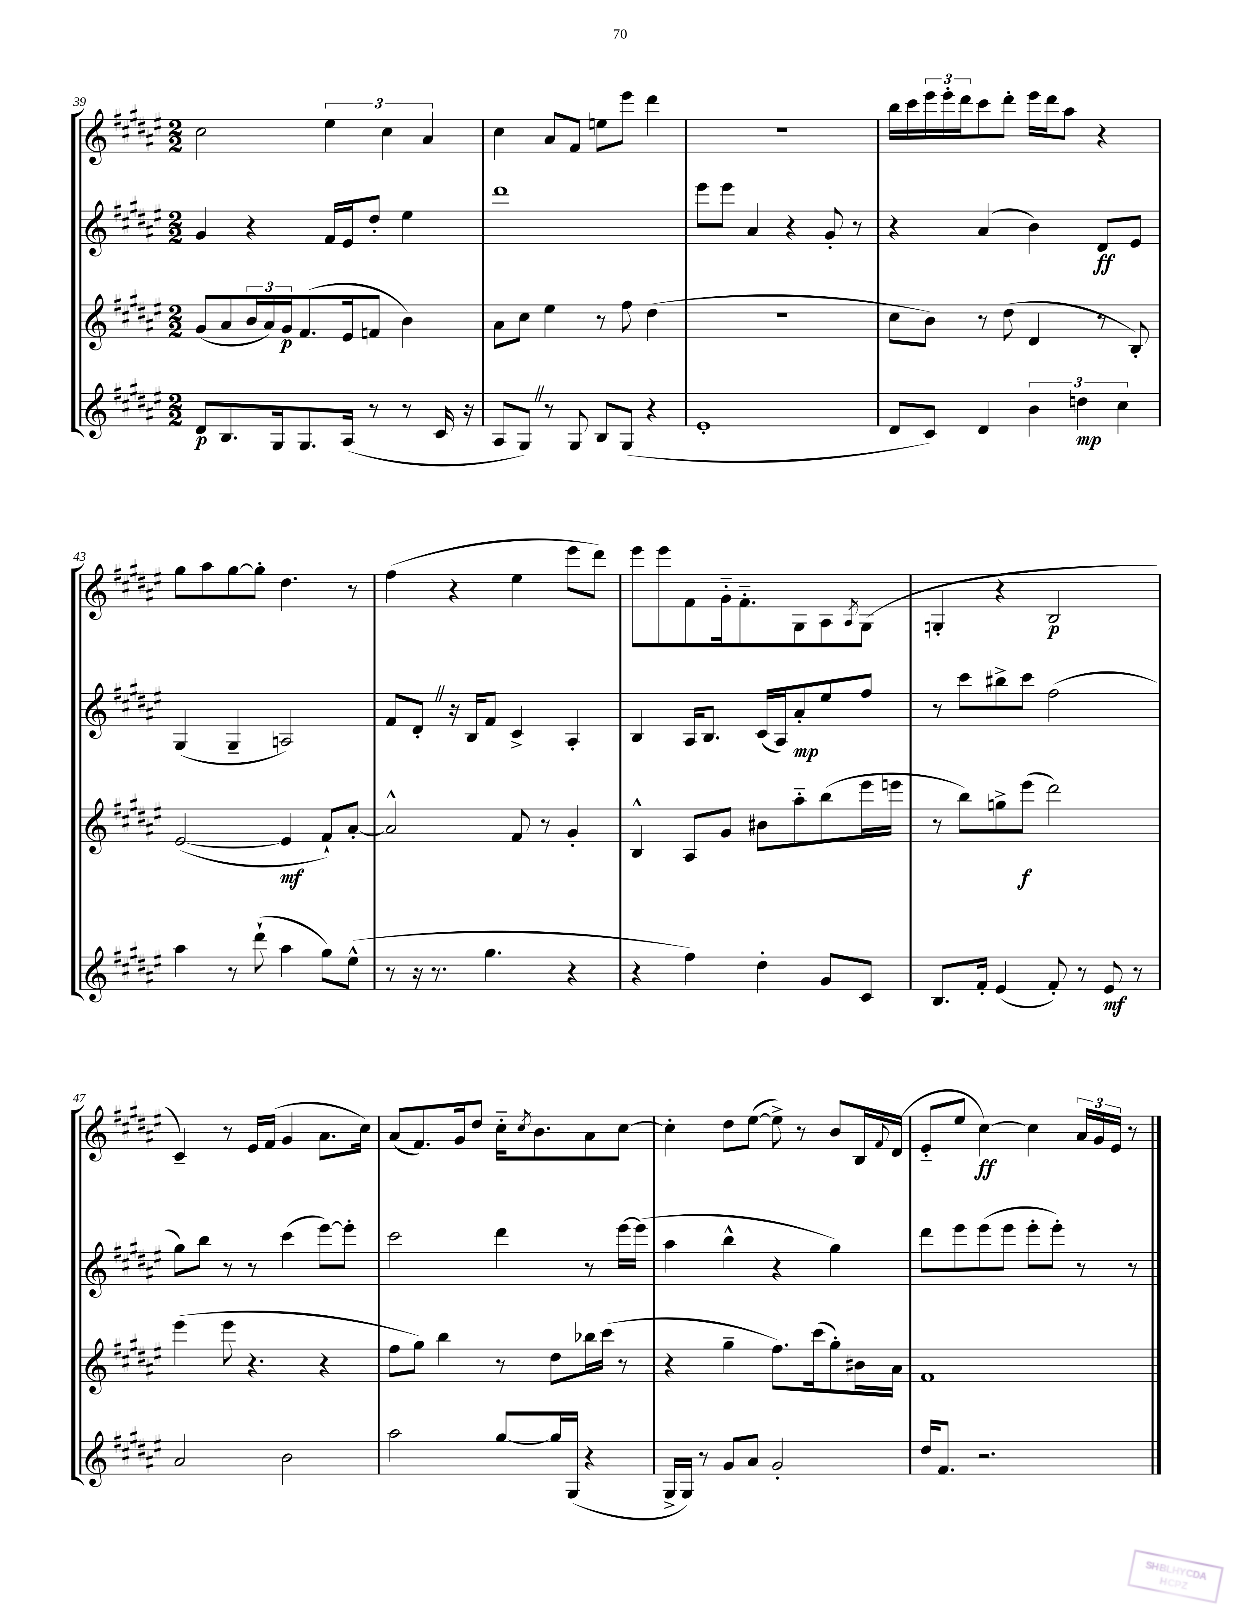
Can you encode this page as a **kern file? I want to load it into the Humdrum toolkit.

**kern	**dynam	**kern	**dynam	**kern	**dynam	**kern	**dynam
*part4	*part4	*part3	*part3	*part2	*part2	*part1	*part1
*staff4	*staff4	*staff3	*staff3	*staff2	*staff2	*staff1	*staff1
*clefG2	*	*clefG2	*	*clefG2	*	*clefG2	*
*k[f#c#g#d#a#e#]	*	*k[f#c#g#d#a#e#]	*	*k[f#c#g#d#a#e#]	*	*k[f#c#g#d#a#e#]	*
*M2/2	*	*M2/2	*	*M2/2	*	*M2/2	*
=39	=39	=39	=39	=39	=39	=39	=39
8d#/L	p	(8g#/L	.	4g#/	.	2cc#\	.
8.B/	.	8a#/	.	.	.	.	.
.	.	24b/L	.	4r	.	.	.
.	.	24a#/)	.	.	.	.	.
16G#/k	.	.	.	.	.	.	.
.	.	24g#/J	p	.	.	.	.
8.G#/	.	(8.f#/	.	.	.	.	.
.	.	.	.	16f#/LL	.	6ee#\	.
(16A#/Jk	.	16e#/k	.	16e#/J	.	.	.
8r	.	8fn/J	.	8dd#'/J	.	.	.
.	.	.	.	.	.	6cc#\	.
8r	.	4b\)	.	4ee#\	.	.	.
.	.	.	.	.	.	6a#/	.
16c#/	.	.	.	.	.	.	.
16r	.	.	.	.	.	.	.
=40	=40	=40	=40	=40	=40	=40	=40
8A#/L	.	8a#\L	.	1ddd#	.	4cc#\	.
8G#Z/J)	.	8cc#\J	.	.	.	.	.
8r	.	4ee#\	.	.	.	8a#/L	.
8G#/	.	.	.	.	.	8f#/J	.
8B/L	.	8r	.	.	.	8een\L	.
(8G#/J	.	8ff#\	.	.	.	8eee#\J	.
4r	.	(4dd#\	.	.	.	4ddd#\	.
=41	=41	=41	=41	=41	=41	=41	=41
1e#'	.	1r	.	8eee#\L	.	1r	.
.	.	.	.	8eee#\J	.	.	.
.	.	.	.	4a#/	.	.	.
.	.	.	.	4r	.	.	.
.	.	.	.	8g#'/	.	.	.
.	.	.	.	8r	.	.	.
=42	=42	=42	=42	=42	=42	=42	=42
8d#/L	.	8cc#\L	.	4r	.	16bb\LL	.
.	.	.	.	.	.	16ccc#\	.
8c#/J)	.	8b\J)	.	.	.	24eee#\	.
.	.	.	.	.	.	24eee#'\	.
.	.	.	.	.	.	24ddd#\J	.
4d#/	.	8r	.	(4a#/	.	8ccc#\	.
.	.	(8dd#\	.	.	.	8ddd#'\J	.
6b\	.	4d#/	.	4b\)	.	16eee#\LL	.
.	.	.	.	.	.	16ddd#\J	.
.	.	.	.	.	.	8aa#\J	.
6ddn\	mp	.	.	.	.	.	.
.	.	8r	.	8d#/L	ff	4r	.
6cc#\	.	.	.	.	.	.	.
.	.	8B'/)	.	8e#/J	.	.	.
!!LO:LB:g=z
=43	=43	=43	=43	=43	=43	=43	=43
4aa#\	.	([2e#/	.	(4G#/	.	8gg#\L	.
.	.	.	.	.	.	8aa#\	.
8r	.	.	.	4G#~/	.	[8gg#\	.
(8ddd#`\	.	.	.	.	.	8gg#'\J]	.
4aa#\	.	4e#/]	mf	2An/)	.	4.dd#\	.
8gg#\L)	.	8f#`/L)	.	.	.	.	.
(8ee#^^\J	.	[8a#'/J	.	.	.	8r	.
=44	=44	=44	=44	=44	=44	=44	=44
8r	.	2a#^^/]	.	8f#/L	.	(4ff#\	.
16r	.	.	.	8d#'Z/J	.	.	.
8.r	.	.	.	.	.	.	.
.	.	.	.	16r	.	4r	.
.	.	.	.	16B/KL	.	.	.
4.gg#\	.	.	.	8f#/J	.	.	.
.	.	8f#/	.	4c#^/	.	4ee#\	.
.	.	8r	.	.	.	.	.
4r	.	4g#'/	.	4A#'/	.	8eee#\L	.
.	.	.	.	.	.	8ddd#\J)	.
=45	=45	=45	=45	=45	=45	=45	=45
4r	.	4B^^/	.	4B/	.	8eee#\L	.
.	.	.	.	.	.	8eee#\	.
4ff#\)	.	8A#/L	.	16A#/KL	.	8f#\	.
.	.	.	.	8.B/J	.	.	.
.	.	8g#/J	.	.	.	16g#\k	.
.	.	.	.	.	.	8.f#\	.
4dd#'\	.	8b#X\L	.	(16c#/LL	.	.	.
.	.	.	.	16A#/J)	.	.	.
.	.	8aa#\	.	8a#'/	mp	8G#\	.
8g#/L	.	(8bb\	.	8ee#/	.	8A#\	.
.	.	.	.	.	.	8qA#/	.
8c#/J	.	16eee#\L	.	8ff#/J	.	(8G#\J	.
.	.	16eeen\JJ	.	.	.	.	.
=46	=46	=46	=46	=46	=46	=46	=46
8.B/L	.	8r	.	8r	.	4Gn'/	.
.	.	8bb\L)	.	8ccc#\L	.	.	.
16f#'/Jk	.	.	.	.	.	.	.
(4e#/	.	8ggn^\	.	8bb#X^\	.	4r	.
.	.	(8eee#\J	f	8ccc#\J	.	.	.
8f#'/)	.	2ddd#\)	.	(2ff#\	.	2B/	p
8r	.	.	.	.	.	.	.
8e#/	mf	.	.	.	.	.	.
8r	.	.	.	.	.	.	.
!!LO:LB:g=z
=47	=47	=47	=47	=47	=47	=47	=47
2a#/	.	(4eee#\	.	8gg#\L)	.	4c#~/)	.
.	.	.	.	8bb\J	.	.	.
.	.	8eee#\	.	8r	.	8r	.
.	.	4.r	.	8r	.	16e#/LL	.
.	.	.	.	.	.	(16f#/JJ	.
2b\	.	.	.	(4ccc#\	.	4g#/	.
.	.	4r	.	[8eee#\L)	.	8.a#\L	.
.	.	.	.	8eee#'\J]	.	.	.
.	.	.	.	.	.	16cc#\Jk)	.
=48	=48	=48	=48	=48	=48	=48	=48
2aa#\	.	8ff#\L	.	2ccc#\	.	(8a#/L	.
.	.	8gg#\J)	.	.	.	8.f#/)	.
.	.	4bb\	.	.	.	.	.
.	.	.	.	.	.	16g#/k	.
.	.	.	.	.	.	8dd#/J	.
[8gg#/L	.	8r	.	4ddd#\	.	16cc#\KL	.
.	.	.	.	.	.	8qcc#/	.
.	.	.	.	.	.	8.b\	.
16gg#/L]	.	8dd#\L	.	.	.	.	.
(16G#/JJ	.	.	.	.	.	.	.
4r	.	16bb-X\L	.	8r	.	8a#\	.
.	.	(16ccc#\JJ	.	.	.	.	.
.	.	8r	.	[16eee#\LL	.	[8cc#\J	.
.	.	.	.	(16eee#\JJ]	.	.	.
=49	=49	=49	=49	=49	=49	=49	=49
16G#^/LL	.	4r	.	4aa#\	.	4cc#'\]	.
16G#/JJ)	.	.	.	.	.	.	.
8r	.	.	.	.	.	.	.
8g#/L	.	4gg#~\	.	4bb^^\	.	8dd#\L	.
8a#/J	.	.	.	.	.	([8ee#\J	.
2g#'/	.	8.ff#\L)	.	4r	.	8ee#^\])	.
.	.	.	.	.	.	8r	.
.	.	(16ccc#\k	.	.	.	.	.
.	.	8gg#'\)	.	4gg#\)	.	8b/L	.
.	.	16b#X\L	.	.	.	16B/L	.
.	.	.	.	.	.	8qqf#/	.
.	.	16a#\JJ	.	.	.	(16d#/JJ	.
=50	=50	=50	=50	=50	=50	=50	=50
16dd#/KL	.	1f#	.	8ddd#\L	.	8e#/L	.
8.f#/J	.	.	.	.	.	.	.
.	.	.	.	8eee#\	.	8ee#/J	.
2.r	.	.	.	(8eee#\	.	[4cc#\)	ff
.	.	.	.	8eee#\J	.	.	.
.	.	.	.	8eee#'\L	.	4cc#\]	.
.	.	.	.	8eee#'\J)	.	.	.
.	.	.	.	8r	.	24a#/LL	.
.	.	.	.	.	.	24g#/	.
.	.	.	.	.	.	24e#/JJ	.
.	.	.	.	8r	.	8r	.
==	==	==	==	==	==	==	==
*-	*-	*-	*-	*-	*-	*-	*-
